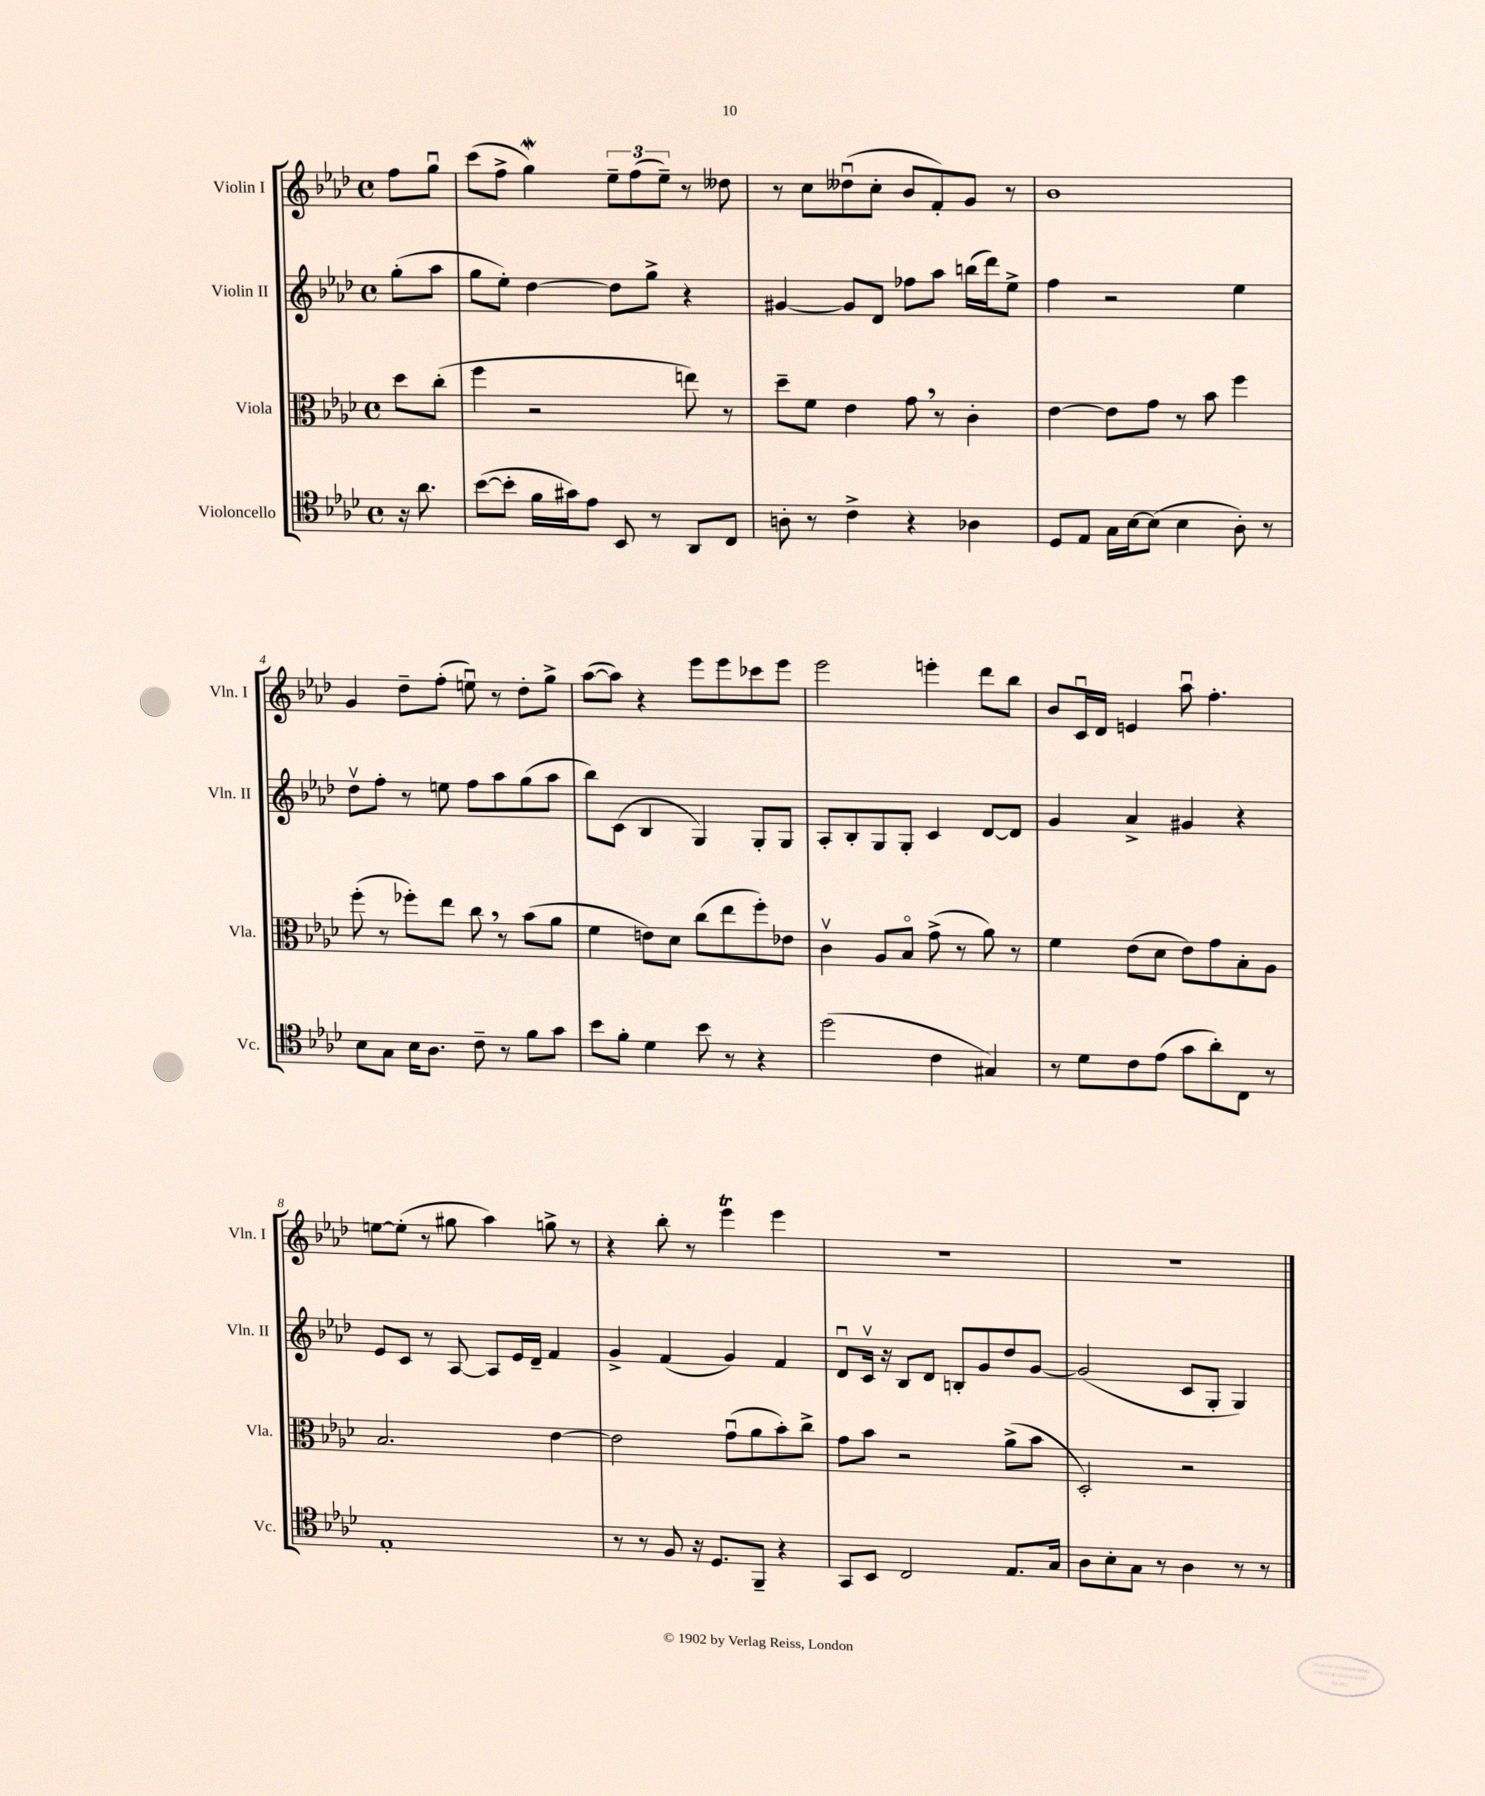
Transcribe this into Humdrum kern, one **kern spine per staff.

**kern	**kern	**kern	**kern
*part4	*part3	*part2	*part1
*staff4	*staff3	*staff2	*staff1
*I"Violoncello	*I"Viola	*I"Violin II	*I"Violin I
*I'Vc.	*I'Vla.	*I'Vln. II	*I'Vln. I
*clefC4	*clefC3	*clefG2	*clefG2
*k[b-e-a-d-]	*k[b-e-a-d-]	*k[b-e-a-d-]	*k[b-e-a-d-]
*M4/4	*M4/4	*M4/4	*M4/4
*met(c)	*met(c)	*met(c)	*met(c)
=	=	=	=
16r	8dd-\L	(8gg'\L	8ff\L
8.a-\	.	.	.
.	(8cc'\J	8aa-\J	8ggu\J
=1	=1	=1	=1
([8b-\L	4ff\	8gg\L	(8ccc\L
8b-'\J]	.	8ee-'\J)	8ff^\J
16f\LL	2r	[4dd-\	4ggW\)
16g#X\J)	.	.	.
8e-\J	.	.	.
8BB-/	.	8dd-\L]	12ee-~\L
.	.	.	(12ff\
8r	.	8gg^\J	.
.	.	.	12ee-~\J)
8AA-/L	8een\)	4r	8r
8C/J	8r	.	8dd--X\
=2	=2	=2	=2
8An'\	8dd-~\L	[4g#X/	8r
8r	8f\J	.	8cc\L
4c^\	4e-\	8g#/L]	(8dd--Xu\
.	.	8d-/J	8cc'\J
4r	8g,\	8ff-X\L	8b-/L
.	8r	8aa-\J	8f'/)
4A-X\	4c'\	(16bbn\LL	8g/J
.	.	16ddd-\J)	.
.	.	8ee-^\J	8r
=3	=3	=3	=3
8D-/L	[4e-\	4ff\	1b-
8E-/J	.	.	.
16G\LL	8e-\L]	2r	.
[16B-\J	.	.	.
(8B-\J]	8g\J	.	.
4B-\	8r	.	.
.	8b-\	.	.
8A-'\)	4ff\	4ee-\	.
8r	.	.	.
!!LO:LB:g=z
=4	=4	=4	=4
8B-\L	(8ff'\	8dd-v\L	4g/
8G\J	8r	8ff'\J	.
16B-\KL	8ff-X'\L)	8r	8dd-~\L
8.A-\J	.	.	.
.	8ee-\J	8een\	(8ff'\J
8c~\	8cc,\	8ff\L	8eenu\)
8r	8r	8aa-\	8r
8f\L	(8b-\L	(8gg\	8dd-'\L
8g\J	8a-\J	8aa-\J	8gg^\J
=5	=5	=5	=5
8b-\L	4f\	8bb-\L)	([8aa-\L
8f'\J	.	(8c\J	8aa-\J])
4d-\	8en\L)	4B-/	4r
.	8d-\J	.	.
8b-\	(8cc\L	4G/)	8eee-\L
8r	8ee-\	.	8eee-\
4r	8ff'\)	8G'/L	8ccc-X\
.	8e-X\J	8G/J	8eee-\J
=6	=6	=6	=6
(2dd-\	4cv\	8A-'/L	2eee-\
.	.	8B-'/	.
.	8A-/L	8G/	.
.	8B-/J	8G'/J	.
4c\	(8g^\	4c/	4eeen'\
.	8r	.	.
4G#X/)	8a-\)	[8d-/L	8ddd-\L
.	8r	8d-/J]	8bb-\J
=7	=7	=7	=7
8r	4f\	4g/	8b-/L
8d-\L	.	.	16cu/L
.	.	.	16d-/JJ
8c\	(8e-\L	4a-^/	4en/
(8e-\J	8d-\J	.	.
8g\L	8e-\L)	4g#X/	8aa-u\
8a-'\)	8g\	.	4.ff'\
8C\J	8B-'\	4r	.
8r	8A-\J	.	.
!!LO:LB:g=z
=8	=8	=8	=8
1E-'	2.B-/	8e-/L	[8een\L
.	.	8c/J	(8ee'\J]
.	.	8r	8r
.	.	[8A-/	8gg#X\
.	.	8A-/L]	4aa-\)
.	.	16e-/L	.
.	.	16d-~/JJ	.
.	[4e-\	4f/	8ggn^\
.	.	.	8r
=9	=9	=9	=9
8r	2e-\]	4g^/	4r
8r	.	.	.
8F/	.	(4f/	8bb-'\
16r	.	.	8r
8.D-/L	.	.	.
.	(8gu\L	4g/)	4eee-T\
8FF~/J	8a-\	.	.
4r	8b-'\)	4f/	4eee-\
.	8cc^\J	.	.
=10	=10	=10	=10
8GG/L	8g\L	8d-u/L	1r
8BB-/J	8b-\J	16cv/Jk	.
.	.	16r	.
2C/	2r	8B-/L	.
.	.	8d-/J	.
.	.	8Bn'/L	.
.	.	8g/	.
8.E-/L	(8a-^\L	8dd-/	.
.	8b-\J	[8g/J	.
16G/Jk	.	.	.
=11	=11	=11	=11
8A-\L	2D-'/)	(2g/]	1r
8B-'\	.	.	.
8G\J	.	.	.
8r	.	.	.
4A-\	2r	8c/L	.
.	.	8G'/J	.
8r	.	4G/)	.
8r	.	.	.
==	==	==	==
*-	*-	*-	*-
